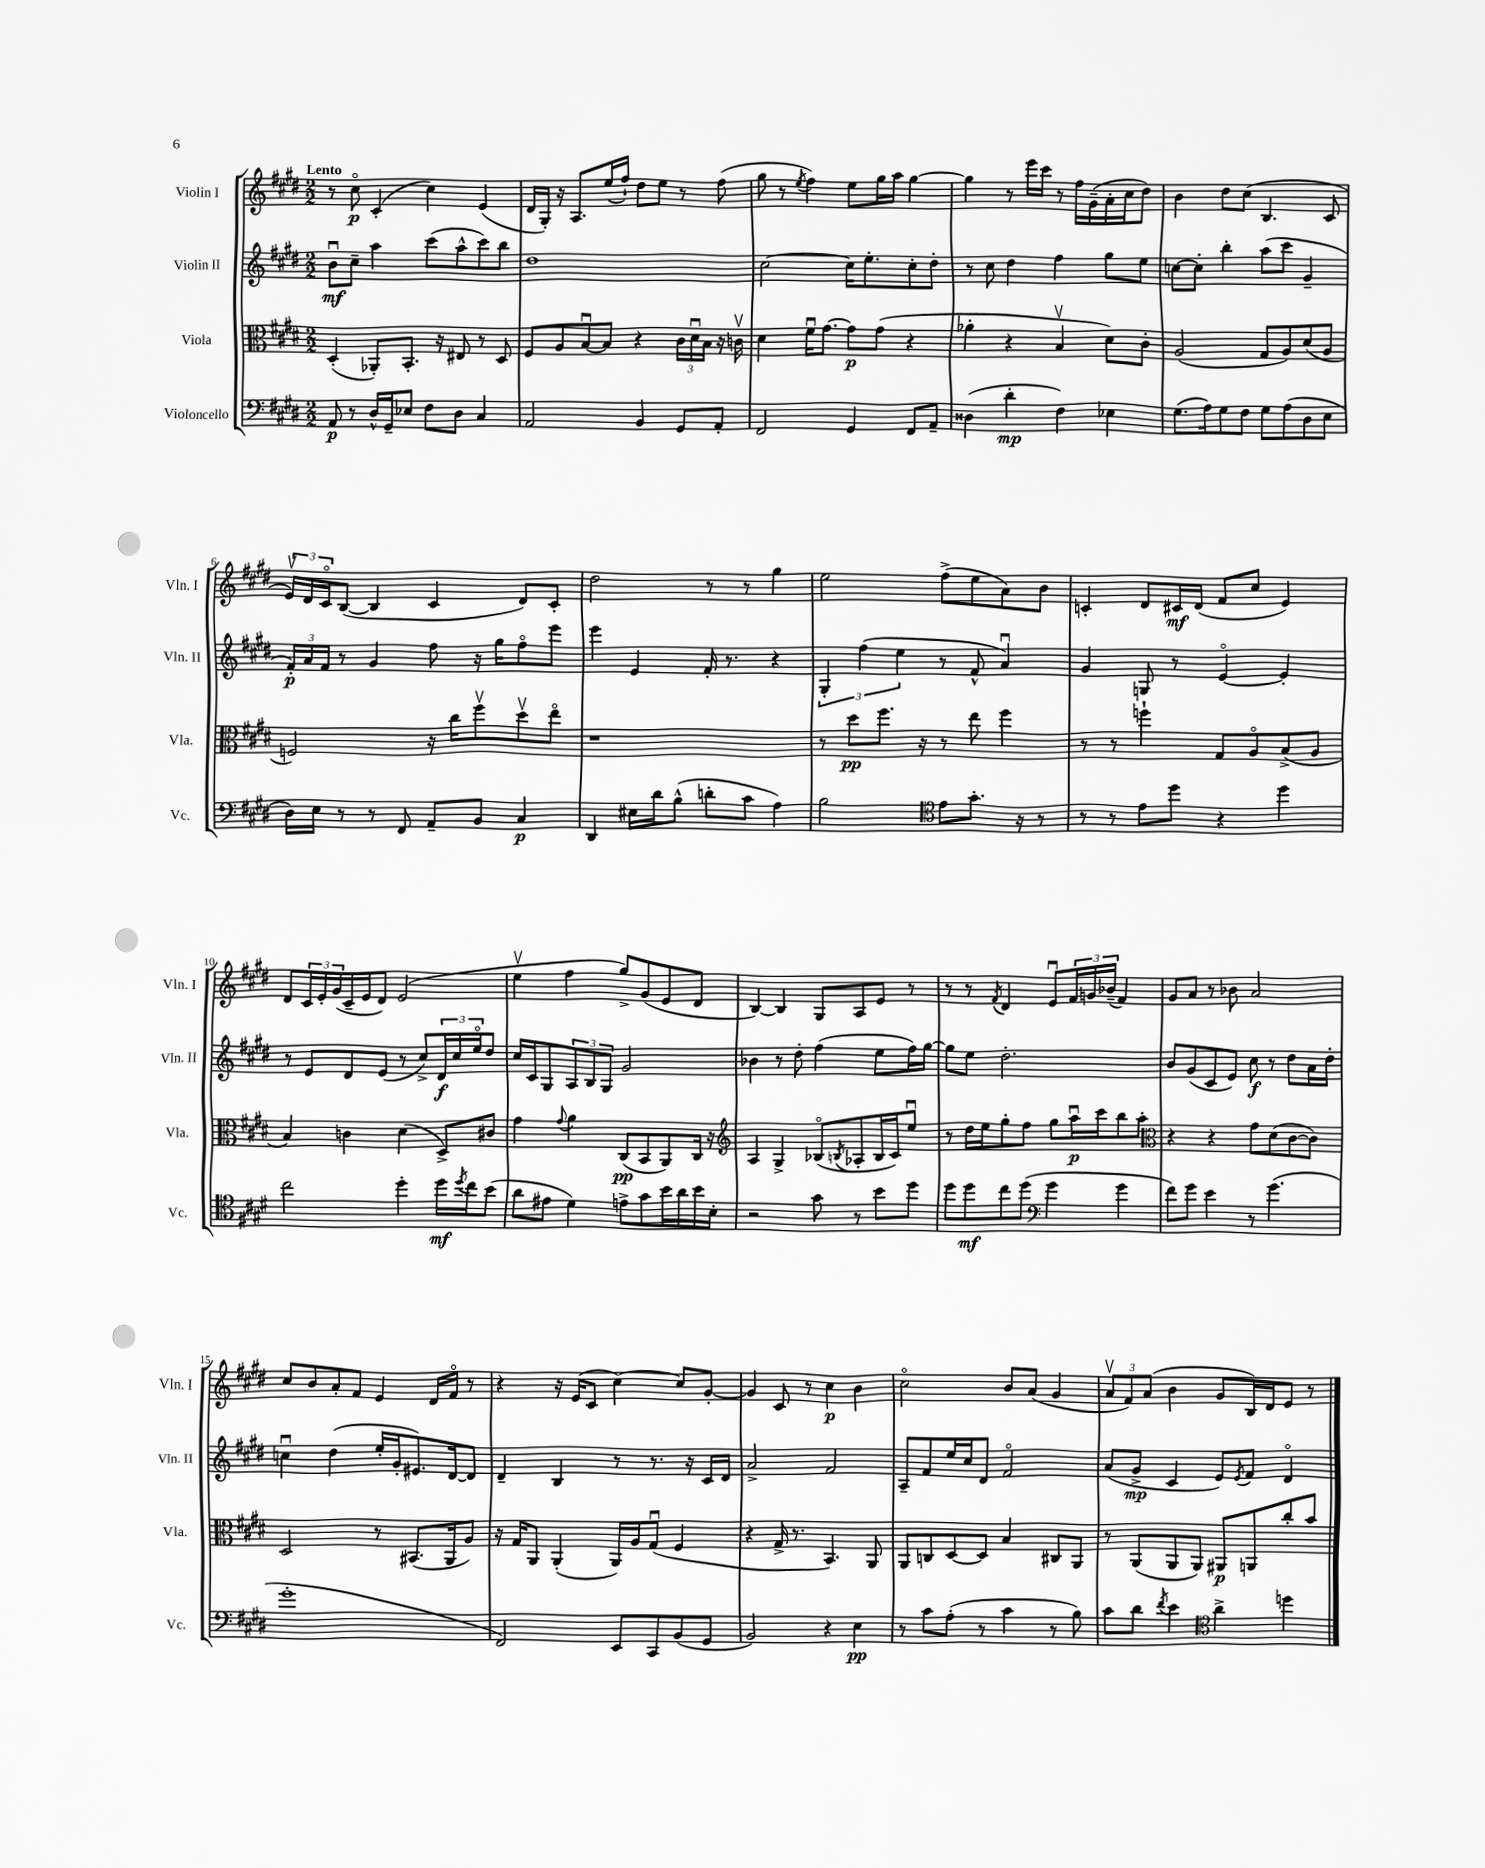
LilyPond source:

<<
\new StaffGroup <<
\new Staff = "s0" \with { instrumentName = "Violin I" shortInstrumentName = "Vln. I" } {
    \clef treble \key e \major \numericTimeSignature \time 2/2 \tempo "Lento"
    r8 cis''8\flageolet\p cis'4-.( cis''4) e'4( |
    dis'16 gis16-.) r16 a8. e''16( fis''16-!) dis''8 e''8 r8 fis''8( |
    gis''8 r8 \acciaccatura { e''8 } fis''4) e''8 gis''16 a''16 gis''4~ |
    gis''4 r8 e'''16 cis'''16 r8 fis''16 gis'16--( a'16-. cis''16 dis''8) |
    b'4 dis''8 cis''8( b4. cis'8 |
    \tuplet 3/2 { e'16\upbow) dis'16 cis'16\flageolet } b8~( b4 cis'4 dis'8) cis'8-. |
    dis''2 r8 r8 gis''4 |
    e''2 fis''8->( e''8 a'8) b'8 |
    c'4-. dis'8 cis'16\mf dis'16( fis'8 cis''8 e'4) |
    dis'8 \tuplet 3/2 { cis'16 e'16-. gis'16( } cis'16-- e'16 dis'8) e'2( |
    e''4\upbow fis''4 gis''8->) gis'8( e'8 dis'8 |
    b4~) b4 gis8 a8 e'8 r8 |
    r8 r8 \acciaccatura { fis'8 } dis'4 e'8\downbow \tuplet 3/2 { fis'16 g'16 bes'16--( } fis'4) |
    gis'8 a'8 r8 bes'8 a'2 |
    cis''8 b'8 a'8-. fis'8 e'4 dis'16 fis'16\flageolet r8 |
    r4 r16 e'16( cis'8 cis''4~) cis''8 gis'8~-. |
    gis'4 cis'8 r8 cis''4\p b'4 |
    cis''2\flageolet b'8 a'8( gis'4 |
    \tuplet 3/2 { a'8\upbow fis'8) a'8( } b'4 gis'8 b16) dis'16 e'8 r8 \bar "|." |
}
\new Staff = "s1" \with { instrumentName = "Violin II" shortInstrumentName = "Vln. II" } {
    \clef treble \key e \major \numericTimeSignature \time 2/2
    b'8\downbow\mf cis''8-- a''4 cis'''8( a''8-^ cis'''8) b''8 |
    dis''1 |
    cis''2~ cis''16 e''8.-. cis''8-. dis''8-. |
    r8 cis''8 dis''4 fis''4 gis''8 e''8 |
    c''8~ c''8-. b''4-. a''8( cis'''8 gis'4-- |
    \tuplet 3/2 { fis'16-.\p) a'16 fis'16 } r8 gis'4 fis''8 r16 gis''16 fis''8\flageolet e'''8 |
    e'''4 e'4 fis'16-. r8. r4 |
    \tuplet 3/2 { gis4-. fis''4( e''4 } r8 fis'8-^ a'4\downbow) |
    gis'4 g8 r8 e'4~\flageolet e'4-. |
    r8 e'8 dis'8 e'8( r8 cis''8->) \tuplet 3/2 { dis'16\f cis''16 e''16\flageolet } dis''8 |
    cis''16 cis'16 gis8 \tuplet 3/2 { a8 b8 gis8 } gis'2 |
    bes'4 r8 dis''8-. fis''4( e''8 fis''16) gis''16~ |
    gis''8 e''8 dis''2.-. |
    b'8 gis'8( cis'8 e'8) cis''8\f r8 dis''8 a'16 dis''16-. |
    c''4\downbow dis''4( e''16-. gis'16-. eis'8.) dis'16~ dis'8 |
    dis'4-- b4 r8 r8. r16 cis'16 dis'16 |
    a'2-> fis'2 |
    a8-- fis'8 e''16 cis''16 dis'8 fis'2\flageolet |
    a'8( gis'8->\mp cis'4 e'8) \acciaccatura { e'8 } fis'8 dis'4\flageolet \bar "|." |
}
\new Staff = "s2" \with { instrumentName = "Viola" shortInstrumentName = "Vla." } {
    \clef alto \key e \major \numericTimeSignature \time 2/2
    dis4-.( aes,8-.) b,8.-. r16 eis8 r8 dis8 |
    fis8 a8 b8~\downbow b8 r4 \tuplet 3/2 { cis'16 dis'16\downbow b16 } r16 c'16\upbow |
    dis'4 fis'16\downbow gis'8.~ gis'8\p gis'8( r4 |
    aes'4-. r4 b4\upbow dis'8) cis'8-. |
    a2( gis8 a8) dis'8( a8 |
    f2) r16 cis''16 fis''8\upbow dis''8\upbow e''8\flageolet |
    r1 |
    r8 dis''8\pp fis''8. r16 r8 e''8 fis''4 |
    r8 r8 f''4-! gis8 a8\flageolet b8->( a8 |
    b4) c'4 dis'4( dis8->) cis'8 |
    gis'4 \appoggiatura { gis'8 } a'4 cis8\pp( b,8 a,8) cis16 r16 |
    \clef treble a4 gis4-> bes8\flageolet( \acciaccatura { b8 } aes8-. b16 cis'16) e''8\downbow |
    r8 dis''16 e''16 gis''8-. fis''8 gis''8 a''16\downbow\p cis'''16 b''8 a''8-. |
    \clef alto r4 r4 gis'8 dis'8( cis'8~ cis'8) |
    dis2 r8 bis,8.( a,16 a8) |
    r16 gis16 a,8 a,4-.( a,16) a16 gis8\downbow( fis4 |
    r4 gis16-> r8. b,4.) a,8 |
    a,8 c8 dis8~ dis8 b4 cis8 a,8 |
    r8 a,8( a,8 a,8) ais,8\p a,8 cis''8-. b'8 \bar "|." |
}
\new Staff = "s3" \with { instrumentName = "Violoncello" shortInstrumentName = "Vc." } {
    \clef bass \key e \major \numericTimeSignature \time 2/2
    a,8\p r8 dis16-^ gis,16-- ees8 fis8 dis8 cis4 |
    a,2 b,4 gis,8 a,8-. |
    fis,2 gis,4 fis,8 a,8-- |
    disis4( dis'4-.\mp fis4) ees4 |
    gis8.( a16) gis8 fis8 gis8 a8( dis8 e8 |
    dis16) e16 r8 r8 fis,8 a,8-- b,8 cis4\p |
    dis,4 eis16 dis'16 b8-^( d'8-. cis'8 a4) |
    b2 \clef tenor e'8 gis'8.-. r16 r8 |
    r8 r8 e'8 dis''8 r4 dis''4 |
    cis''2 dis''4-. dis''16\mf \acciaccatura { dis''8 } cis''16 b'8( |
    a'8 eis'8 dis'4) e'8-> gis'8 b'16 a'16 b'16 b16-. |
    r2 gis'8 r8 b'8 dis''8 |
    dis''8 dis''8\mf cis''8 dis''8( \clef bass gis'4 gis'4 |
    fis'8) gis'8 e'4 r8 gis'4.( |
    gis'1-. |
    fis,2) e,8 cis,8 b,8( gis,8 |
    b,2) r4 e4\pp |
    r8 cis'8 a8-.( r8 cis'4 r8 b8) |
    cis'8 dis'8 \acciaccatura { fis'8 } e'4 \clef tenor a'4-> d''4 \bar "|." |
}
>>
>>
